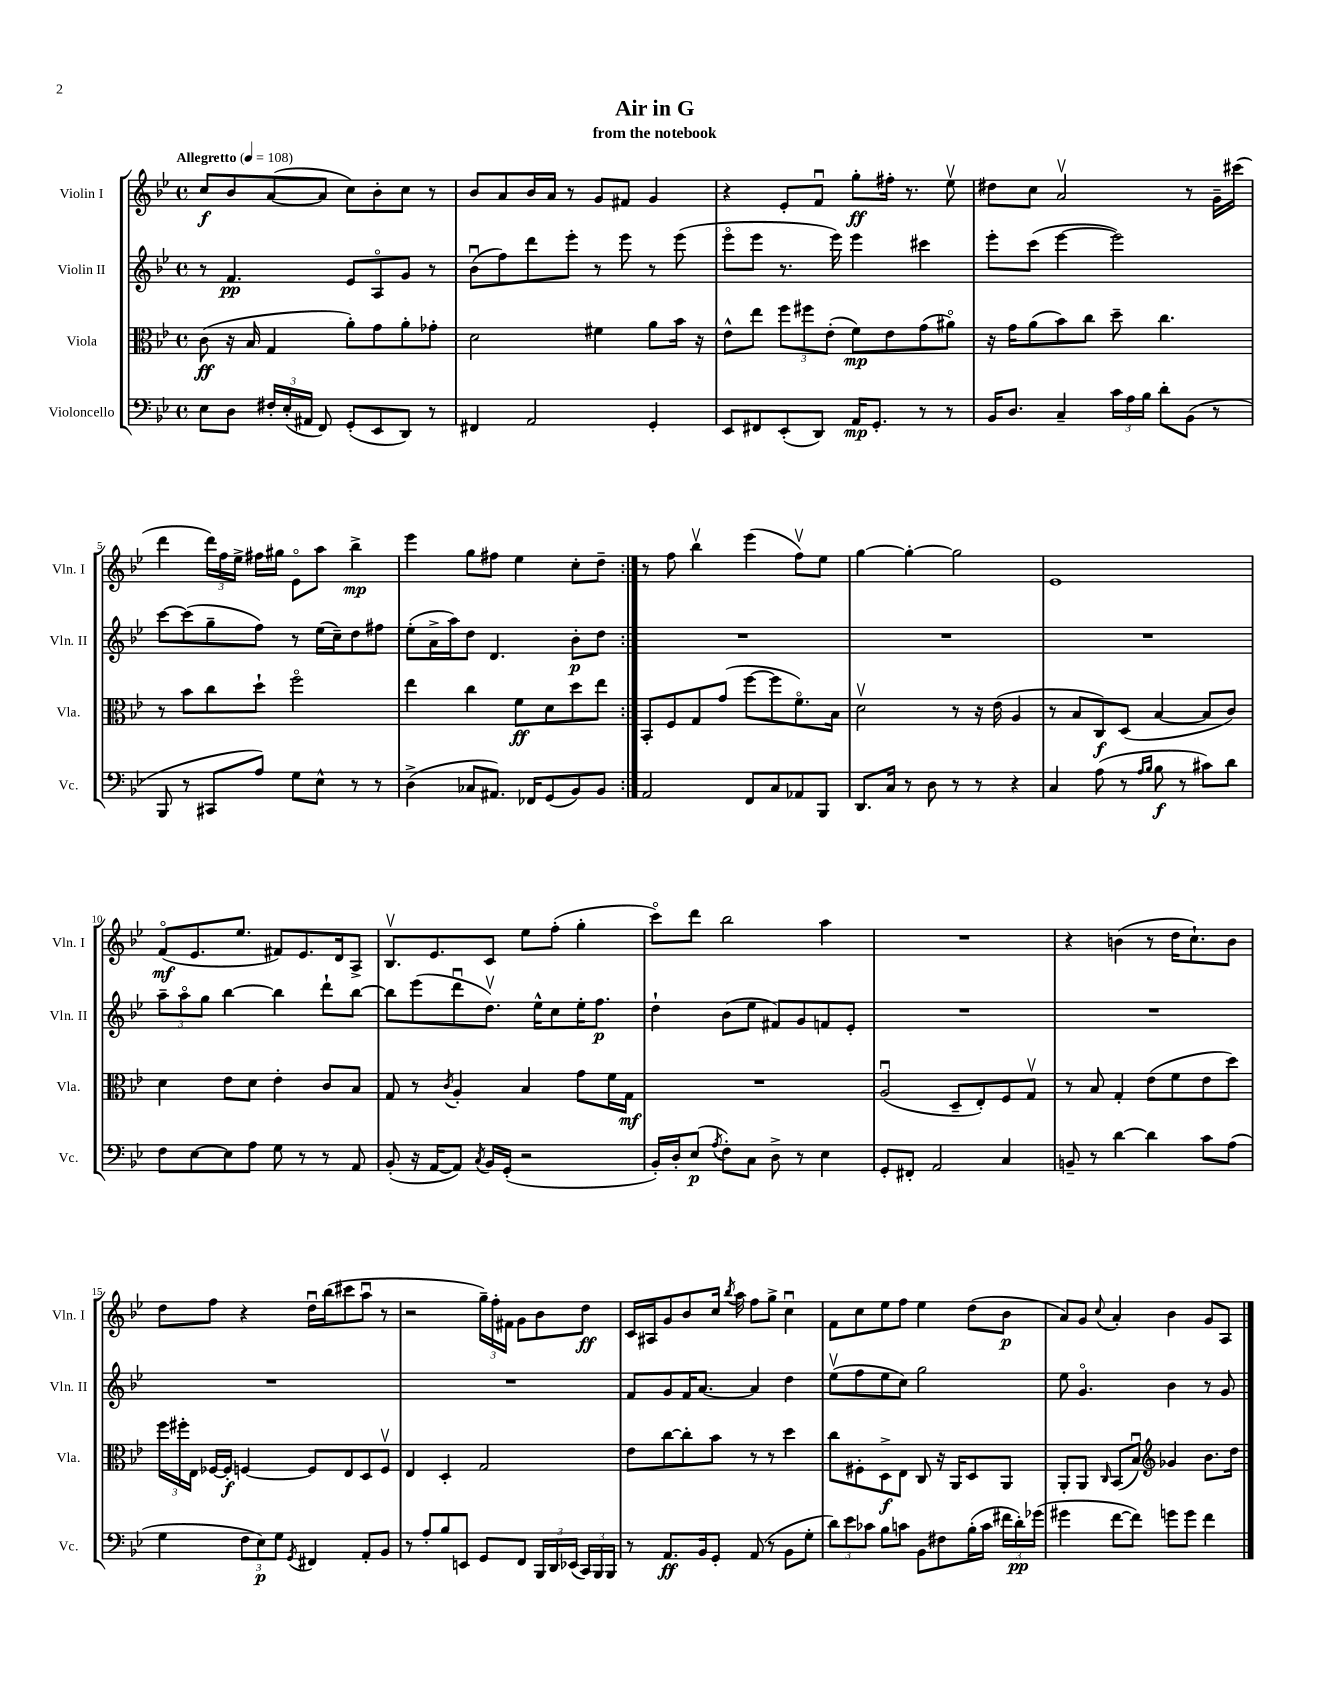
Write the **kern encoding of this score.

**kern	**kern	**kern	**kern
*staff4	*staff3	*staff2	*staff1
*clefF4	*clefC3	*clefG2	*clefG2
*k[b-e-]	*k[b-e-]	*k[b-e-]	*k[b-e-]
*M4/4	*M4/4	*M4/4	*M4/4
*met(c)	*met(c)	*met(c)	*met(c)
*MM108	*MM108	*MM108	*MM108
8E-\L	(8c\	8r	8cc/L
8D\J	16r	4.f/	8b-/
.	16B-/	.	.
24F#'/LL	4G/	.	([8a/
(24E-'/	.	.	.
24AA#/JJ	.	.	.
8FF/)	.	.	8a/]J
(8GG'/L	8a'\L)	8e-/L	8cc\L)
8EE-/	8g\	8Ao/	8b-'\
8DD/J)	8a'\	8g/J	8cc\J
8r	8g-'\J	8r	8r
=	=	=	=
4FF#/	2d\	(8b-u\L	8b-/L
.	.	8ff\)	8a/
2AA/	.	8ddd\	16b-/L
.	.	.	16a/JJ
.	.	8eee-'\J	8r
.	4f#\	8r	8g/L
.	.	8eee-\	8f#/J
4GG'/	8a\L	8r	4g/
.	16b-\Jk	(8eee-\	.
.	16r	.	.
=	=	=	=
8EE-/L	8e-^^\L	8eee-o\L	4r
8FF#/	8ee-\J	8eee-\J	.
(8EE-'/	12ff\L	8.r	8e-'/L
.	12ff#\	.	.
8DD/J)	.	.	8fu/J
.	(12e-'\J	.	.
.	.	16eee-\)	.
16AA/LK	8f\L)	4eee-\	8gg'\L
8.GG'/J	.	.	.
.	8e-\	.	16ff#'\Jk
.	.	.	8.r
8r	(8g\	4ccc#\	.
8r	8a#o\J)	.	8ee-v\
=	=	=	=
16BB-/LK	16r	8eee-'\L	8dd#\L
8.D/J	16g\LK	.	.
.	(8a\	(8ccc\J	8cc\J
4C~/	8b-\)	[4eee-\	2av/
.	8cc\J	.	.
24c\LL	8dd~\	2eee-\])	.
24A\	.	.	.
24B-\JJ	.	.	.
8d'\L	4.cc\	.	.
(8BB-\J	.	.	8r
8r	.	.	16g~\LL
.	.	.	(16ccc#\JJ
=	=	=	=
8BBB-/	8r	[8ccc\L	4ddd\
8r	8b-\L	(8ccc\]	.
8CC#/L	8cc\	8gg~\	24ddd\LL)
.	.	.	24ff\
.	.	.	24ee-^\JJ
8A/J)	8dd`\J	8ff\J)	16ff#\LL
.	.	.	16gg#\JJ
8G\L	2ffo\	8r	8e-o\L
8E-^^\J	.	(16ee-\LL	8aa\J
.	.	16cc~\J)	.
8r	.	8dd\	4bb-^\
8r	.	8ff#\J	.
=	=	=	=
(4D^\	4ee-\	(8ee-'\L	4eee-\
.	.	16a^\L	.
.	.	16aa\J)	.
8C-/L	4cc\	8dd\J	8gg\L
8.AA#/J)	.	4.d/	8ff#\J
.	8f\L	.	4ee-\
16FF-/LK	.	.	.
(8GG/	8d\	.	.
8BB-/)	8dd\	8b-'\L	8cc'\L
8BB-/J	8ee-\J	8dd\J	8dd~\J
=:|!	=:|!	=:|!	=:|!
2AA/	8BB-'/L	1r	8r
.	8F/	.	8ff\
.	8G/	.	4bb-v\
.	(8g/J	.	.
8FF/L	[8ff\L	.	(4eee-\
8C/	8ff\]	.	.
8AA-/	8.fo\)	.	8ffv\L)
8BBB-/J	.	.	8ee-\J
.	16B-\Jk	.	.
=	=	=	=
8.DD/L	2dv\	1r	[4gg\
16C/Jk	.	.	.
8r	.	.	4gg'\_
8D\	.	.	.
8r	8r	.	2gg\]
8r	16r	.	.
.	(16e-\	.	.
4r	4A/	.	.
=	=	=	=
4C/	8r	1r	1e-
.	8B-/L	.	.
(8A\	8C/)	.	.
8r	(8D/J	.	.
16qqA/LL	.	.	.
16qqB-/JJ	.	.	.
8B-\	[4B-/	.	.
8r	.	.	.
8c#\L)	8B-/]L	.	.
8d\J	8c/J)	.	.
=	=	=	=
8F\L	4d\	12aa~\L	(8fo/L
.	.	12aao\	.
[8E-\	.	.	8.e-/
.	.	12gg\J	.
8E-\]	8e-\L	[4bb-\	.
.	.	.	8.ee-/J
8A\J	8d\J	.	.
8G\	4e-'\	4bb-\]	8f#/L)
8r	.	.	8.e-/
8r	8c/L	8ddd`\L	.
.	.	.	16d/k
8AA/	8B-/J	[8bb-\J	8A^/J
=	=	=	=
(8BB-'/	8G/	8bb-\]L	8.B-v/L
16r	8r	(8eee-\	.
[16AA/LK	.	.	8.e-/
.	8qc/	.	.
8AA/]J)	4A'/	8dddu\	.
8qC/	.	.	.
16BB-/LL	.	8.ddv\J)	8c/J
(16GG'/JJ	.	.	.
2r	4B-/	.	8ee-\L
.	.	16ee-^^\LK	.
.	.	8cc\	(8ff'\J
.	8g\L	16ee-'\K	4gg'\
.	.	8.ff\J	.
.	16f\L	.	.
.	16G\JJ	.	.
=	=	=	=
16BB-'/LL)	1r	4dd`\	8ccco\L)
16D'/J	.	.	.
(8E-/J	.	.	8ddd\J
8qA/	.	.	.
8F'\L)	.	(8b-\L	2bb-\
8C\J	.	8ee-\J	.
8D^\	.	8f#/L)	.
8r	.	8g/	.
4E-\	.	8f/	4aa\
.	.	8e-'/J	.
=	=	=	=
8GG'/L	(2Au/	1r	1r
8FF#'/J	.	.	.
2AA/	.	.	.
.	8D~/L	.	.
.	8E-'/)	.	.
4C/	8F/	.	.
.	8Gv/J	.	.
=	=	=	=
8BB~/	8r	1r	4r
8r	8B-/	.	.
[4d\	4G'/	.	(4b\
4d\]	(8e-\L	.	8r
.	8f\	.	16dd\LK
.	.	.	8.cc`\)
8c\L	8e-\	.	.
(8A\J	8dd\J)	.	8b\J
=	=	=	=
4G\	24ff\LL	1r	8dd\L
.	24ff#'\	.	.
.	24E-\JJ	.	.
.	[16F-/LL	.	8ff\J
.	16F-'/]JJ	.	.
12F\L	[4F/	.	4r
12E-\)	.	.	.
12G\J	.	.	.
8qGG/	.	.	.
4FF#/	8F/]L	.	16ddu\LL
.	.	.	(16bb-\J
.	8E-/	.	8ccc#\
8AA'/L	8D/	.	8aau\J
8BB-/J	8Fv/J	.	8r
=	=	=	=
8r	4E-/	1r	2r
8A'/L	.	.	.
8B-/	4D'/	.	.
8EE/J	.	.	.
8GG/L	2G/	.	24gg~\LL)
.	.	.	24ff'\
.	.	.	24f#\JJ
8FF/J	.	.	8g\L
24BBB-/LL	.	.	8b-\
24DD/	.	.	.
(24EE-/JJ	.	.	.
24CC/LL)	.	.	8dd\J
24BBB-/	.	.	.
24BBB-/JJ	.	.	.
=	=	=	=
8r	8e-\L	8f/L	16c/LL
.	.	.	16A#/J
8.AA/L	[8cc\	8g/	8g/
.	8cc'\]	16f/K	8b-/
16BB-/k	.	[8.a/J	.
8GG'/J	8b-\J	.	16cc/Jk
.	.	.	8qbb-/
.	.	.	16aa\
(8AA/	8r	4a/]	8ff\L
8r	8r	.	8gg^\J
8BB-\L	4dd\	4dd\	4ccu\
8G'\J	.	.	.
=	=	=	=
12d\L)	8cc\L	(8ee-v\L	8f\L
12e-\	.	.	.
.	8F#'\	8ff\	8cc\
12c-\J	.	.	.
8B-\L	8D^\	8ee-\	8ee-\
8c\J	8E-\J	8cc\J)	8ff\J
8BB-\L	8C/	2gg\	4ee-\
8F#\	16r	.	.
.	16AA/LK	.	.
(16B-'\L	8D/	.	(8dd\L
16c\JJ	.	.	.
24f#\LL	8AA/J	.	8b-\J
24d'\)	.	.	.
(24g-\JJ	.	.	.
=	=	=	=
4g#\	8AA'/L	8ee-\	8a/L)
.	8AA/J	4.go/	8g/J
.	16qqC/	.	8qqcc/
[8f\L	(8BB-/L	.	4a'/
8f\]J)	8B-u/J)	.	.
*	*clefG2	*	*
8g\L	4g-/	4b-\	4b-\
8g\J	.	.	.
4f\	8.b-\L	8r	8g/L
.	.	8g/	8A/J
.	16dd\Jk	.	.
==	==	==	==
*-	*-	*-	*-
